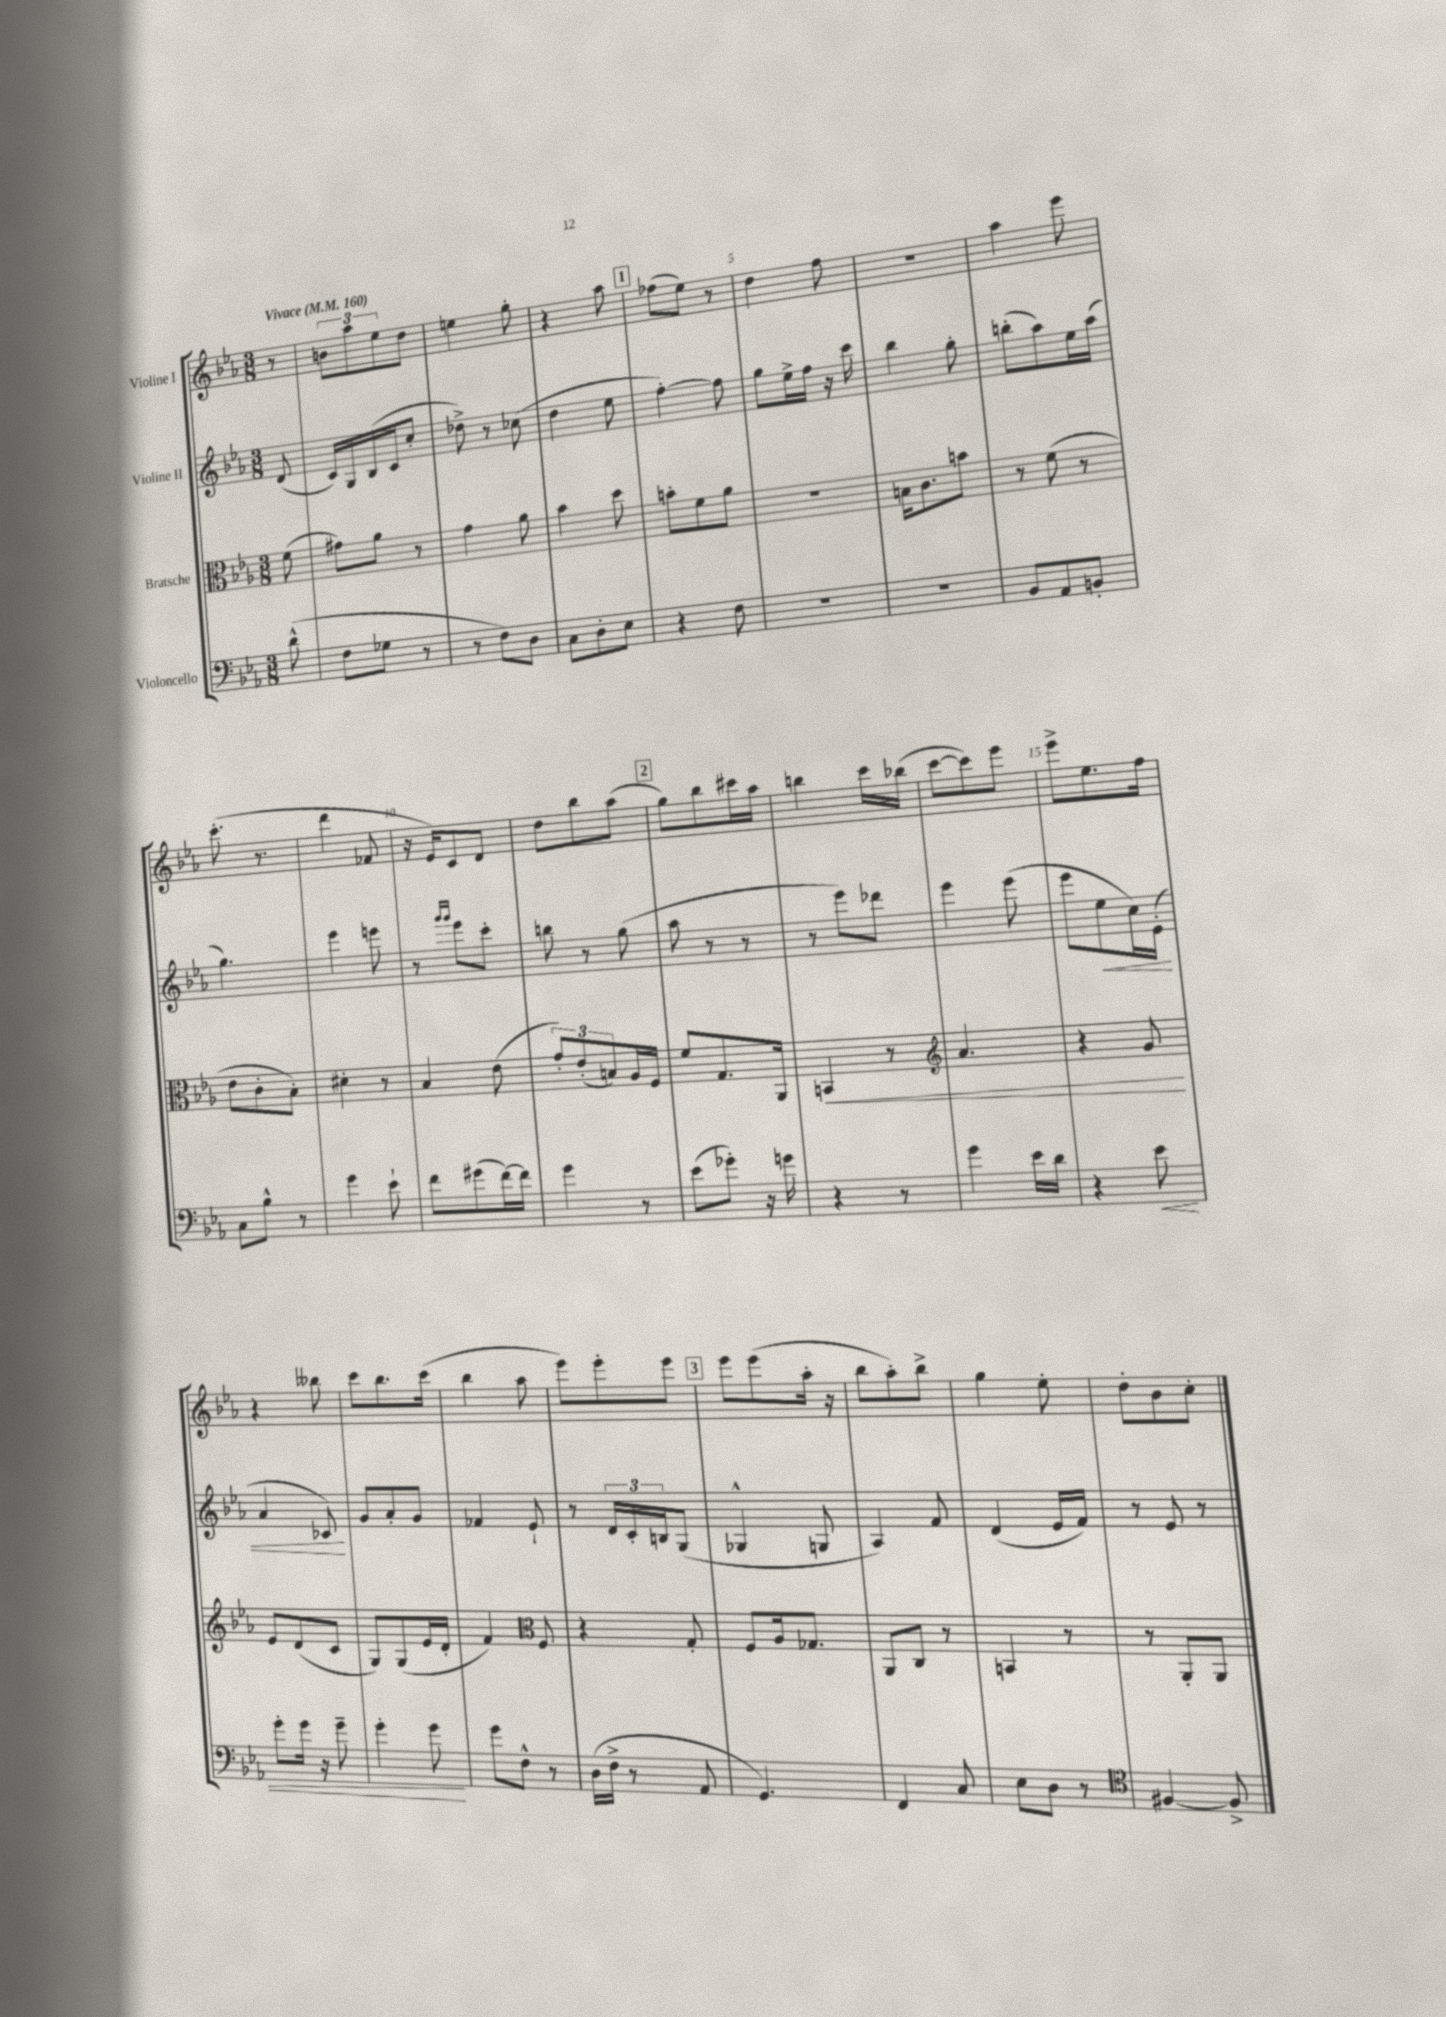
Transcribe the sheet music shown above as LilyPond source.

<<
\new StaffGroup <<
\new Staff = "s0" \with { instrumentName = "Violine I" } {
    \clef treble \key ees \major \numericTimeSignature \time 3/8 \partial 8 \tempo "Vivace" 4 = 160
    r8 |
    \tuplet 3/2 { b'8 aes''8 ees''8 } d''8 |
    e''4 g''8-. |
    r4 aes''8 |
    \mark \markup { \box "1" } fes''8( ees''8) r8 |
    d''4 f''8 |
    R4. |
    aes''4 ees'''8 |
    c'''8.-.( r8. |
    d'''4 fes'8 |
    r16 ees'16) c'8 d'8 |
    d''8 bes''8 aes''8( |
    \mark \markup { \box "2" } g''8) bes''8 cis'''16 aes''16 |
    b''4 c'''16 bes''16( |
    c'''8~ c'''8) ees'''8 |
    ees'''8-> ees''8. f''16 |
    r4 beses''8 |
    c'''8 bes''8. c'''16( |
    bes''4 aes''8 |
    ees'''8) ees'''8-. ees'''8 |
    \mark \markup { \box "3" } ees'''8 ees'''8( aes''16-. r16 |
    bes''8 aes''8-.) bes''8-> |
    g''4 ees''8-. |
    d''8-. bes'8 c''8-. \bar "|." |
}
\new Staff = "s1" \with { instrumentName = "Violine II" } {
    \clef treble \key ees \major \numericTimeSignature \time 3/8 \partial 8
    d'8( |
    c'16) g16 bes16( c'16 c''8-. |
    des''8->) r8 ces''8( |
    d''4 ees''8 |
    \mark \markup { \box "1" } f''4~-.) f''8 |
    g''8 ees''16-> f''16 r16 c'''16 |
    bes''4 g''8-. |
    b''8-.( aes''8) ees''16 aes''16( |
    g''4.) |
    ees'''4 e'''8 |
    r8 \grace { g'''16 g'''16 } ees'''8 c'''8-. |
    b''8 r8 g''8( |
    \mark \markup { \box "2" } aes''8 r8 r8 |
    r8 ees'''8) des'''8 |
    ees'''4 ees'''8( |
    ees'''8 ees''8\< c''16) ees'16-.( |
    aes'4 ces'8\!) |
    g'8 aes'8-. g'8 |
    fes'4 ees'8-! |
    r8 \tuplet 3/2 { d'16 c'16-. b16 } g8( |
    \mark \markup { \box "3" } ges4-^ g8 |
    aes4) f'8 |
    d'4( ees'16 f'16) |
    r8 ees'8 r8 \bar "|." |
}
\new Staff = "s2" \with { instrumentName = "Bratsche" } {
    \clef alto \key ees \major \numericTimeSignature \time 3/8 \partial 8
    f'8( |
    gis'8) aes'8 r8 |
    g'4 aes'8 |
    bes'4 d''8 |
    \mark \markup { \box "1" } b'8-. f'8 aes'8 |
    R4. |
    b16 c'8. b'8 |
    r8 f'8( r8 |
    ees'8 c'8-. bes8-.) |
    dis'4-. r8 |
    bes4 ees'8( |
    \tuplet 3/2 { g'8-.) ees'8-.( b8) } aes16 f16 |
    \mark \markup { \box "2" } f'8 g8. aes,16 |
    b,4\< r8 |
    \clef treble aes'4. |
    r4 g'8\! |
    ees'8 d'8( c'8 |
    g8) g8( ees'16 d'16-. |
    f'4) \clef alto f8 |
    r4 g8-. |
    \mark \markup { \box "3" } f8 aes16 ges8. |
    aes,8 c8 r8 |
    b,4 r8 |
    r8 aes,8-. aes,8 \bar "|." |
}
\new Staff = "s3" \with { instrumentName = "Violoncello" } {
    \clef bass \key ees \major \numericTimeSignature \time 3/8 \partial 8
    d'8-^( |
    f8 ges8 r8 |
    r8 f8) d8 |
    c8 d8-. ees8 |
    \mark \markup { \box "1" } r4 f8 |
    R4. |
    R4. |
    bes,8 aes,8 b,8-. |
    c8 bes8-^ r8 |
    g'4 ees'8-! |
    f'8 gis'8( f'16~) f'16 |
    g'4 r8 |
    \mark \markup { \box "2" } ees'8( ges'8-.) r16 g'16 |
    r4 r8 |
    g'4 ees'16 d'16 |
    r4 ees'8\< |
    g'8-. g'16 r16 g'8-- |
    g'4-. g'8\! |
    g'8 f8-^ r8 |
    d16( f16-> r8 aes,8 |
    \mark \markup { \box "3" } g,4.) |
    f,4 c8 |
    ees8 d8 r8 |
    \clef tenor fis4~ fis8-> \bar "|." |
}
>>
>>
\layout { \context { \Score \override BarNumber.break-visibility = ##(#f #t #t) barNumberVisibility = #(every-nth-bar-number-visible 5) } }
